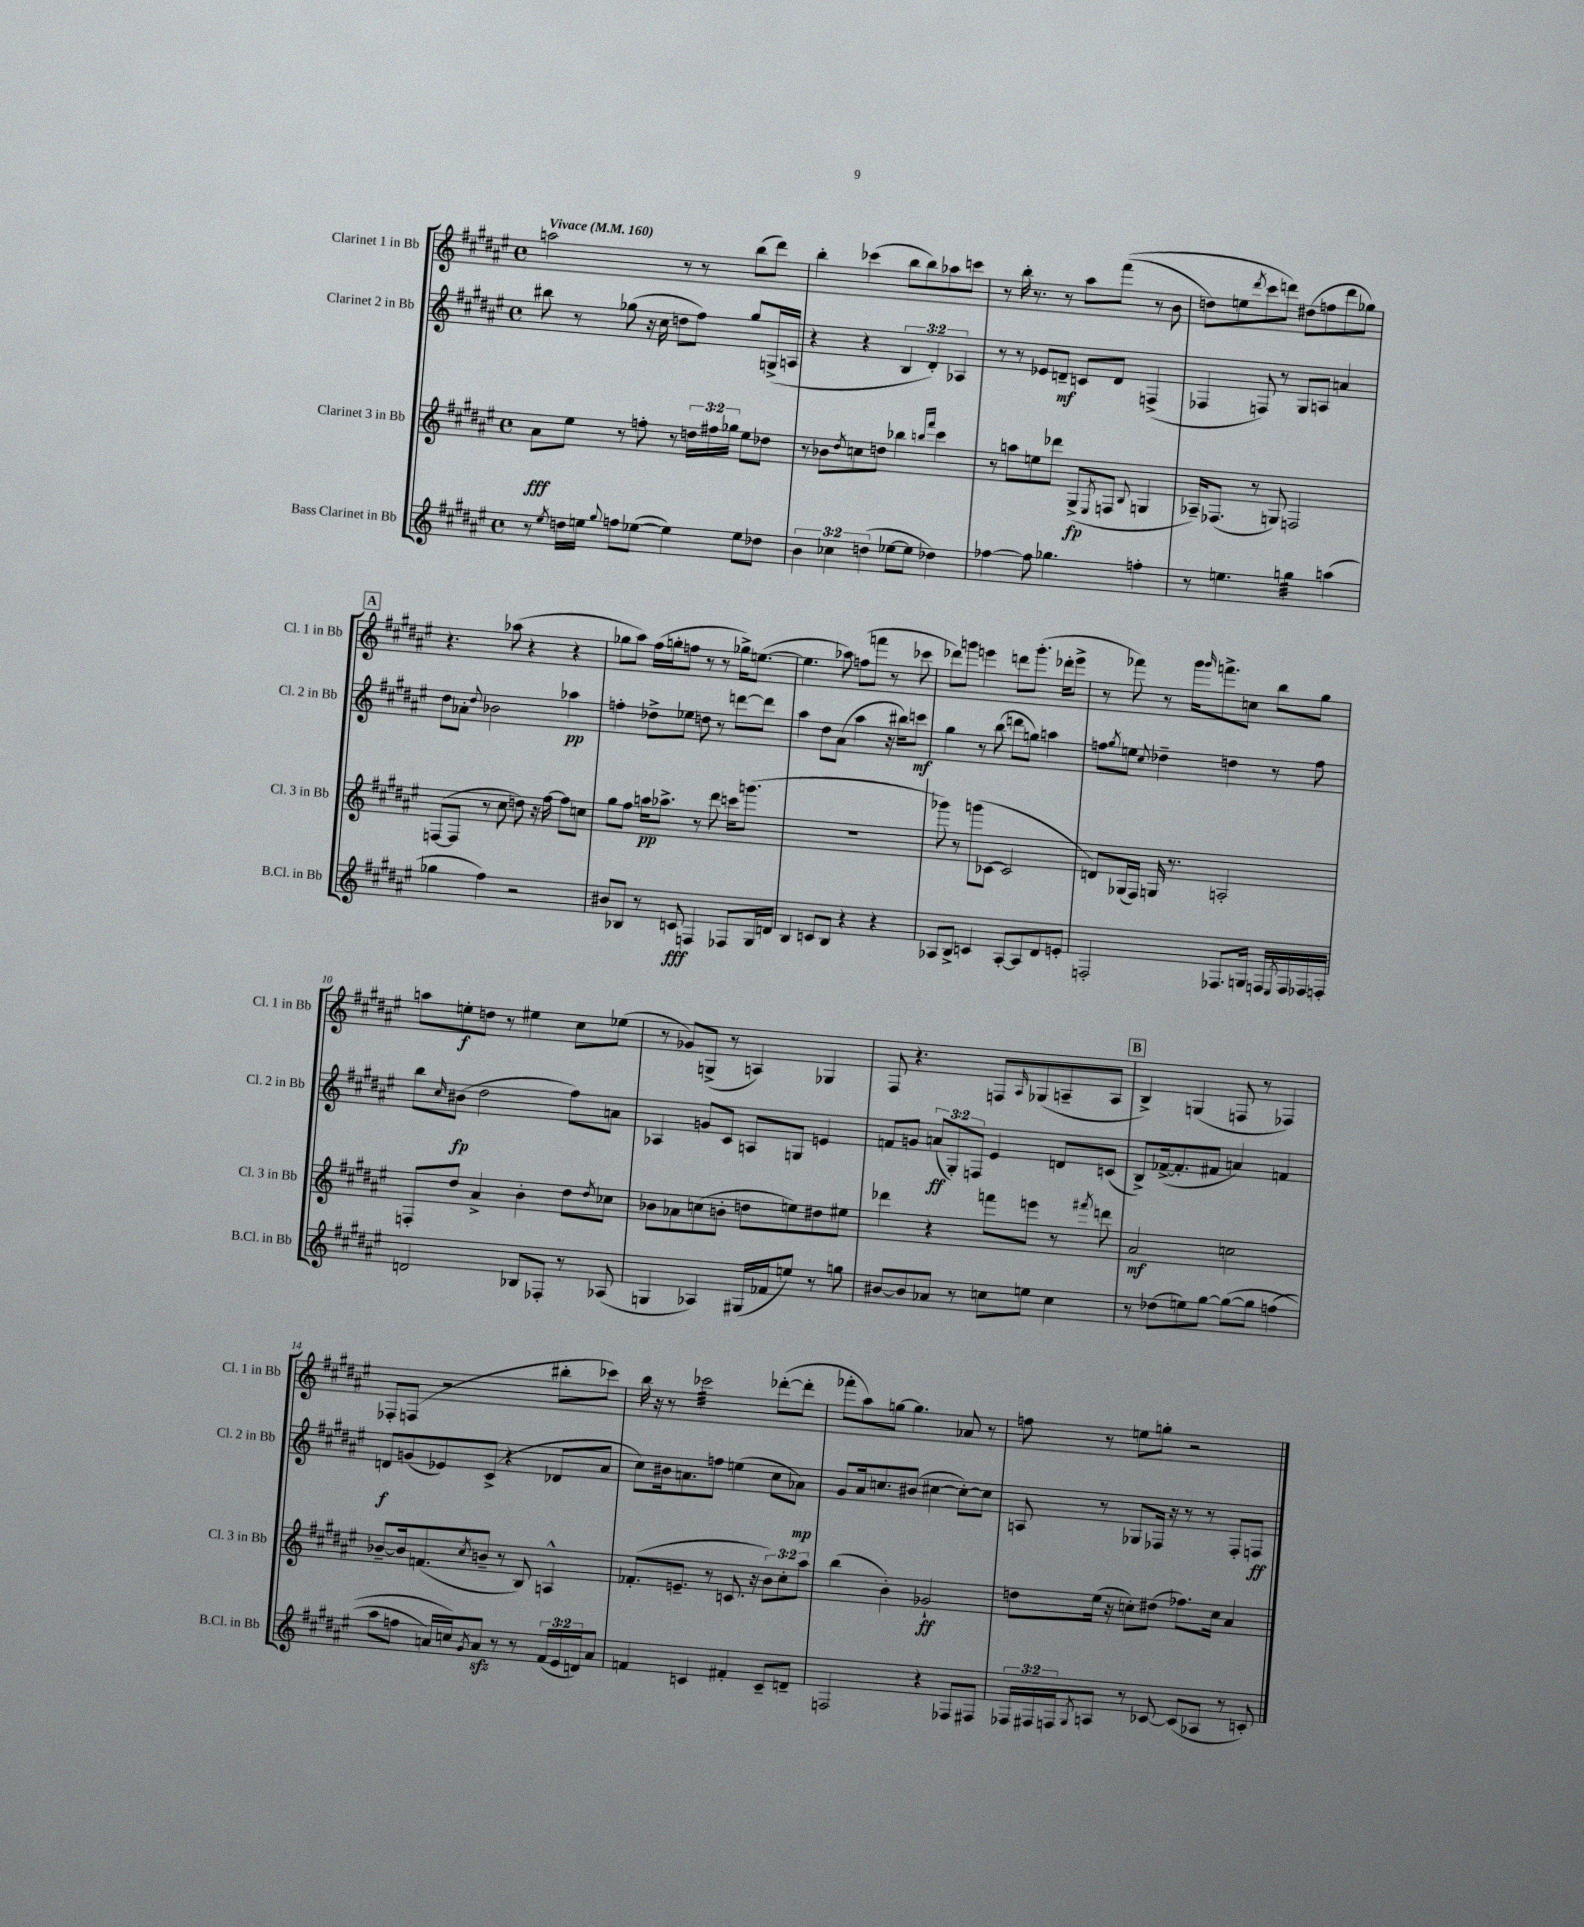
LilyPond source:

<<
\new StaffGroup <<
\new Staff = "s0" \with { instrumentName = "Clarinet 1 in Bb" shortInstrumentName = "Cl. 1 in Bb" } {
    \clef treble \key fis \major \defaultTimeSignature \time 4/4 \tempo "Vivace" 4 = 160
    a''2 r8 r8 b''8( dis'''8) |
    b''4-. ces'''4( b''8 b''8) aes''8 c'''8 |
    r8 b''16-. r8. r8 ais''8 fis'''8(\( r8 b'8 |
    d''8) e''8 \acciaccatura { dis'''8 } cis'''8 d'''8\) dis''8( f''8 d'''8 ges''8) |
    \mark \markup { \box "A" } r4. aes''8( r4 r4 |
    ges''8 ais''8) fis''16( g''16-. f''8 r8 r8 ges''16->) e''8.~( |
    e''4. aes''8) f''8( f'''8 r8 ces'''8 |
    des'''8) g'''8 e'''4 d'''8 g'''8.-.( des'''16-. e'''8-> |
    r8 fes'''8) r8 gis'''16 \grace { gis'''16 } f'''8.-> c''8 b''8 gis''8 |
    a''8 e''8-.\f d''8 r8 eis''4 cis''8 ees''8( |
    r8 ges'8) g8->( r8 a4) ges4 |
    fis8 r4. f8 \grace { ais16 } ges8( a8-- a8 |
    \mark \markup { \box "B" } b4->) g4( f8 r8 fes4) |
    fes8-. f8( r2 bis''8-. ces'''8) |
    b''16 r16 r8 ces'''2:32 des'''8~-.( des'''8-. |
    fes'''8-. ais''8) g''8~ g''4. aes'8 r8 |
    f''8 r8 e''8 g''8-. r2 \bar "|." |
}
\new Staff = "s1" \with { instrumentName = "Clarinet 2 in Bb" shortInstrumentName = "Cl. 2 in Bb" } {
    \clef treble \key fis \major \defaultTimeSignature \time 4/4 \override Staff.TupletNumber.text = #tuplet-number::calc-fraction-text
    bis''8 r8 ges''8( r16 cis''16 d''8 fis''8) ges''8 g16->( a16 |
    r4 r4 \tuplet 3/2 { b4 dis'4-.) aes4 } |
    r8 r8 ees'8 d'8--\mf c'8 d'8 f4->( |
    fes4 f8) r8 gis8 a8 a'4 |
    \mark \markup { \box "A" } dis''8 aes'8-. \appoggiatura { dis''8 } bes'2 aes''4\pp |
    f''4-. des''8-> ees''8 d''8 r8 d'''8~ d'''8 |
    ais''4 dis''8 ais'8( ais''4 r16 bis''16) c'''8\mf |
    gis''4 r8 b''8( d'''8 g''8) a''4 |
    f''8 \acciaccatura { gis''8 } e''8 \appoggiatura { cis''8 } des''4-- d''4 r8 f''8 |
    b''8 \grace { cis''16 } bis'8\fp( dis''2 fis''8) a'8 |
    aes4 g'8 cis'8 a8 g8 e'4 |
    f'8 g'8 \tuplet 3/2 { a'8\ff( gis8-.) f8 } eis'4 d'8 c'8( |
    \mark \markup { \box "B" } b8->) fes'16~->( fes'8.-. fis'8 a'4) f'4 |
    d'8\f g'8( ees'8) cis'8->( r4 des'8 ais'8 |
    cis''8) bis'16 a'8. f''8 e''4( cis''8 aes'8\mp) |
    gis'8 ais'16 c''8. bis'8( cis''4~ cis''8~-.) cis''8 |
    a8 r8 ges8 fes16 r16 r8 r8 fes8-. f8\ff \bar "|." |
}
\new Staff = "s2" \with { instrumentName = "Clarinet 3 in Bb" shortInstrumentName = "Cl. 3 in Bb" } {
    \clef treble \key fis \major \defaultTimeSignature \time 4/4 \override Staff.TupletNumber.text = #tuplet-number::calc-fraction-text
    ais'8\fff eis''8 r8 f''8-. r8 \tuplet 3/2 { d''16 fis''16 ges''16 } eis''8 des''8 |
    r8 bes'8 \acciaccatura { dis''8 } c''8 d''8 bes''4 \grace { b''16 fis'''16 } cis'''4 |
    r8 a''8 e''8 des'''8 gis8->\fp( \acciaccatura { eis8 } f8 \appoggiatura { b8 } g4 |
    aes16--) fes8.( r8 g8) f2 |
    \mark \markup { \box "A" } f8~( f8 r8 cis''8 d''8) r16 fis''16~ fis''8 c''8 |
    gis''8 fis''8 a''16\pp aes''8.-> r8 dis'''8 c'''16 g'''8.( |
    R1 |
    ges'''8) r8 g'''8( ces'8~ ces'2 |
    d'8) ges16( fis16) g16 r8. a2-. |
    f8-. dis''8 ais'4-> b'4-. dis''8 \acciaccatura { dis''8 } ces''8 |
    bes'8 aes'8 c''8( b'8-. d''8 e''8) dis''8 eis''8 |
    des'''4 r4 f'''8 e'''8 r8 \acciaccatura { fis'''8 } d'''8 |
    \mark \markup { \box "B" } ais'2\mf c''2 |
    bes'8~-- bes'16 f'8.( \acciaccatura { cis''8 } b'8-- r8 b8) a4-^ |
    fes'8.-.( e'8.-- r8 c'8. r16 \tuplet 3/2 { b'8) cis''8-. ais''8 } |
    b''4( b'4-.) ges'2-!\ff |
    d''8 eis''16( r16 c''8-.) dis''8( fes''8.) c''16 ais'4 \bar "|." |
}
\new Staff = "s3" \with { instrumentName = "Bass Clarinet in Bb" shortInstrumentName = "B.Cl. in Bb" } {
    \clef treble \key fis \major \defaultTimeSignature \time 4/4 \override Staff.TupletNumber.text = #tuplet-number::calc-fraction-text
    r8 \acciaccatura { eis''8 } d''16 e''16 \appoggiatura { gis''8 } f''8 ees''8~( ees''4) ees''8 des''8 |
    \tuplet 3/2 { b'4 ces''4 d''4( } ees''8~ ees''8 des''4) |
    fes''4~ fes''8 ges''4. f''4-. |
    r8 e''4. g''4:32 a''4( |
    \mark \markup { \box "A" } ges''4 fis''4) r2 |
    bis'8 bes8 r8 c'8\fff f4 fes8 gis16 d'16 |
    b4 c'8 b8 r4 r4 |
    aes8 b8-> c'4 aes8~-. aes8 dis'8 e'8-. |
    f2-. fes8. g16 f16 \acciaccatura { eis8 } f16 fes16 f16-. |
    d'2 bes8 fes8-. r8 aes8( |
    g4 aes4) gis16( fes'16 e''8) r8 g''8 |
    bis'8~ bis'8 aes'8 r8 c''8 e''8 c''4 |
    \mark \markup { \box "B" } r8 des''8( e''8) gis''8~ gis''8~\( gis''8 f''4( |
    ais''8 f''8 a'16) c''16\) \acciaccatura { gis'8 } a'8\sfz r8 r8 \tuplet 3/2 { fis'16( eis'16 d'16) } a'8 |
    f'4 c'4 fis'4-. c'8-- d'8-- |
    f2 r4 fes8 fis8 |
    \tuplet 3/2 { fes16 fis16 f16 } \acciaccatura { gis8 } a8 r8 ces'8~ ces'8( aes8 r8 c'8-.) \bar "|." |
}
>>
>>
